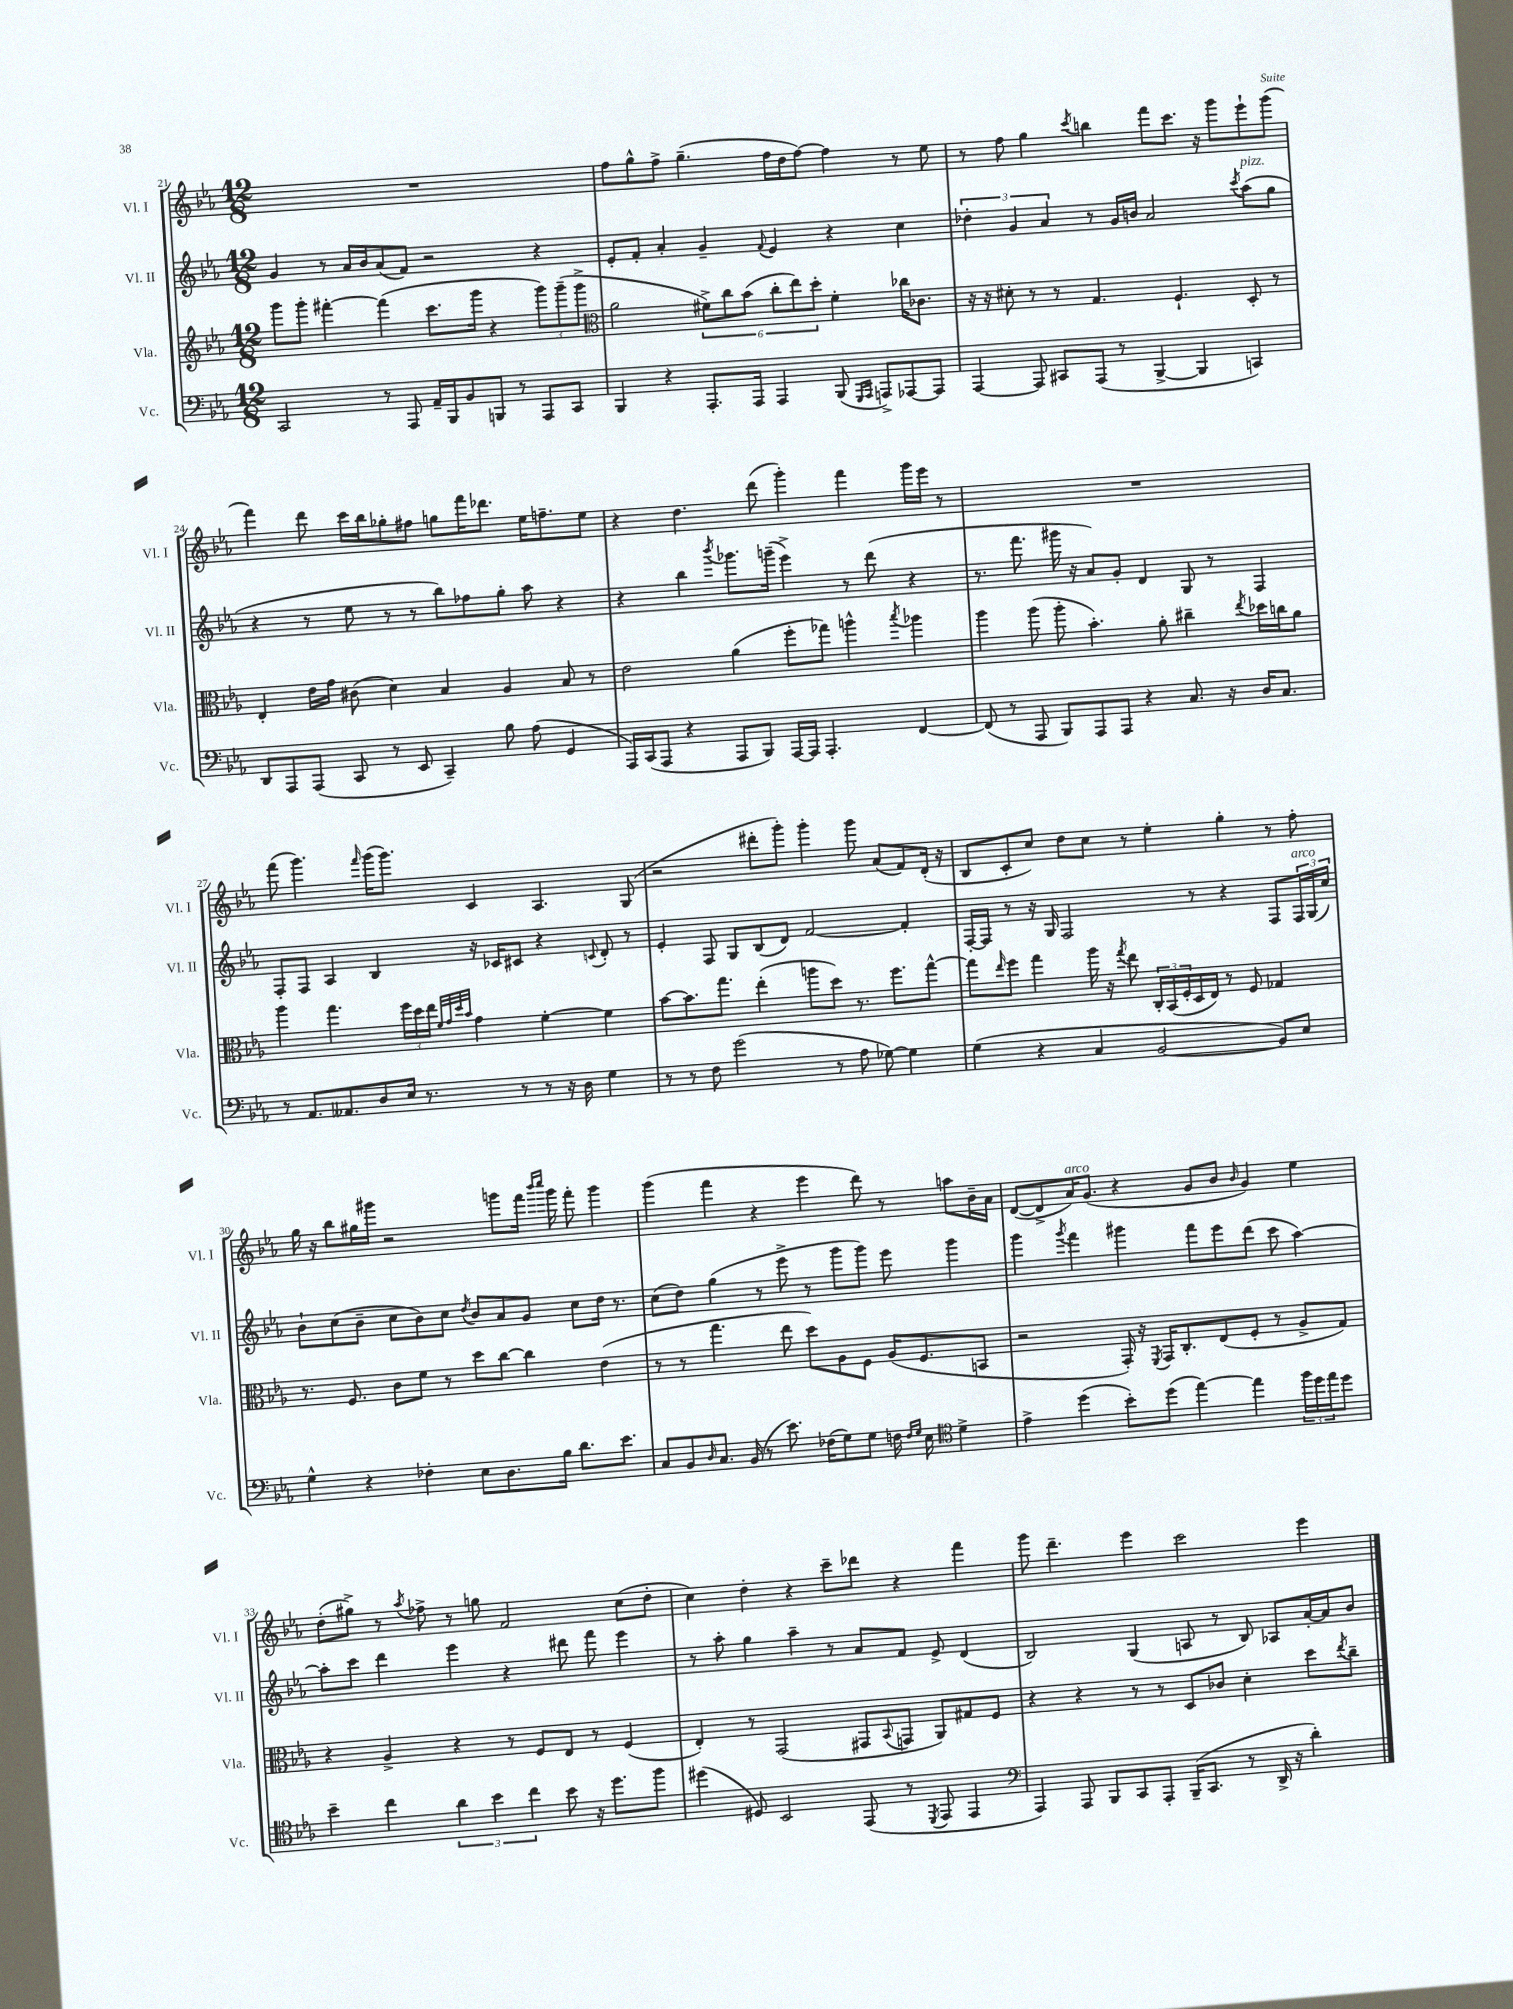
<<
\new StaffGroup <<
\new Staff = "s0" \with { instrumentName = "Vl. I" shortInstrumentName = "Vl. I" } {
    \clef treble \key ees \major \numericTimeSignature \time 12/8
    R1. |
    f''8 g''8-^ f''8-> g''4.--( f''16 d''16 f''8~) f''4 r8 ees''8 |
    r8 f''8 g''4 \acciaccatura { c'''8 } b''4 f'''8 c'''8. r16 g'''8 ees'''8-! g'''8( |
    f'''4) d'''8 c'''16 bes''16 ges''8-. fis''8 g''8 f'''16 des'''8. ees''16 f''8.-- ees''8 |
    r4 d''4. d'''8( g'''4-.) f'''4 g'''16 ees'''16 r8 |
    R1. |
    f'''8( g'''4.) \grace { f'''16 } g'''16( g'''8.) c'4 aes4. g8( |
    r2 dis'''8-. g'''8-.) g'''4-. g'''8 aes'8( f'8) d'16-.( r16 |
    bes8 c'8-. c''8) d''8 c''8 r8 ees''4-. g''4-. r8 f''8-. |
    g''16 r16 bes''8 gis''16 gis'''16 r2 g'''8 f'''16 \grace { bes'''16 c''''16 } g'''16 f'''8-. g'''4 |
    g'''4( f'''4 r4 ees'''4 d'''8) r8 a''8 bes'16-- aes'16 |
    d'8~( d'8-> aes'16^\markup { \italic "arco" }) g'8.( r4 g'8 bes'8 \grace { bes'16 } g'4) ees''4 |
    d''8-.( gis''8->) r8 \acciaccatura { aes''8 } fes''8-> r8 g''8 f'2 c''8( d''8-. |
    c''4) d''4-. r4 c'''8-- des'''8 r4 f'''4 |
    g'''8 d'''4.-- ees'''4 c'''2 ees'''4 \bar "|." |
}
\new Staff = "s1" \with { instrumentName = "Vl. II" shortInstrumentName = "Vl. II" } {
    \clef treble \key ees \major \numericTimeSignature \time 12/8
    g'4 r8 aes'16 bes'16 aes'8( f'8) r2 r4 |
    ees'8-. f'8-. aes'4-. g'4-- \appoggiatura { f'8 } ees'4 r4 c''4 |
    \tuplet 3/2 { des''4-. g'4 aes'4 } r8 g'16 b'16 aes'2 \acciaccatura { c'''8 } aes''8^\markup { \italic "pizz." }( g''8 |
    r4 r8 ees''8 r8 r8 bes''8) fes''8 g''8-. aes''8 r4 |
    r4 bes''4 \acciaccatura { bes'''8 } ges'''8. g'''16--( ees'''4->) r8 d'''8( r4 |
    r8. f'''8. gis'''16 r16 aes'8) g'8-. d'4 g8 r8 f4 |
    f8-. f8 aes4 bes4 r16 ces'16 cis'8 r4 \appoggiatura { c'8 } d'8-. r8 |
    ees'4-. f8 g8 bes8( d'8) f'2~ f'4-. |
    f16~-. f16 r8 r16 g16 f2 r8 r4 f8 \tuplet 3/2 { f16^\markup { \italic "arco" } g16( c''16) } |
    bes'8-! c''8( bes'8-- c''8 bes'8) c''8 \acciaccatura { d''8 } bes'8 aes'8 g'8 c''8 d''16 r8. |
    c''8( d''8) g''4( r8 ees'''8-> r8 g'''8 g'''8) ees'''8 g'''4 |
    g'''4 \acciaccatura { g'''8 } f'''4 gis'''4 f'''8 ees'''8 d'''8( c'''8 aes''4~) |
    aes''8-. c'''8 d'''4 ees'''4 r4 dis'''8 f'''8 ees'''4 |
    r8 aes''8-. g''4 aes''4-- r8 aes'8 f'8 ees'8-> d'4( |
    bes2) g4( a8 r8 bes8) aes8 aes'16~-. aes'16 bes'8 \bar "|." |
}
\new Staff = "s2" \with { instrumentName = "Vla." shortInstrumentName = "Vla." } {
    \clef treble \key ees \major \numericTimeSignature \time 12/8
    g'''8 g'''8-. fis'''4~-. fis'''4( c'''8. g'''16 r4 \tuplet 3/2 { g'''8) g'''8--( g'''8-> } |
    \clef alto aes'2 \tuplet 6/4 { fis'8->) c''8 bes'8( c''8-. ees''8) d''8-. } fis'4-. ces''16 ces'8. |
    r16 r16 dis'8-. r8 r8 g4. f4.-! d8-. r8 |
    ees4-. ees'16 g'16 cis'8( d'4) bes4 aes4 bes8 r8 |
    ees'2 aes'4( f''8-. ges''8) a''4-^ \acciaccatura { bes''8 } aes''4 |
    aes''4 aes''8( aes''8-. bes'4.-.) aes'8-. cis''4-- \acciaccatura { ees''8 } des''16 c''16 aes'8 |
    aes''4 g''4. \tuplet 3/2 { f''16 d''16 ees''16 } \grace { f'32 g'32 d''32 bes'32 } g'4 f'4~-. f'4 |
    bes'8~ bes'8. g''8. ees''4-.( a''8 d''8) r8. f''8. g''8~-^ |
    g''8 \grace { ees''16 } f''8 g''4 aes''16 r16 \acciaccatura { g''8 } ees''8 \tuplet 3/2 { c16-. bes,16( f16-. } d16 ees16) r8 f8 ges4 |
    r8. f8. c'8 f'8 r8 d''8 c''8~ c''4 ees'4( |
    r8 r8 g''4. ees''8 d''8) aes8 f8 aes16( f8. b,8 |
    r2 g,16-.) r16 \acciaccatura { f,8 } g,16 c8.-. ees8( f8-. r8 aes8-> g8) |
    r4 aes4-> r4 r8 f8 ees8 r8 f4( |
    ees4-.) r8 g,2( gis,8 \appoggiatura { bes,8 } g,8 aes,8) gis8 f8 |
    r4 r4 r8 r8 d8 ces'8 d'4-. d''8 \acciaccatura { ees''8 } c''8-- \bar "|." |
}
\new Staff = "s3" \with { instrumentName = "Vc." shortInstrumentName = "Vc." } {
    \clef bass \key ees \major \numericTimeSignature \time 12/8
    c,2 r8 aes,,8 aes,16-- bes,,16 bes,8 b,,8 r8 aes,,8 c,8 |
    bes,,4 r4 aes,,8.-. aes,,16 aes,,4 bes,,8( \grace { g,,16 aes,,16 } a,,8->) aes,,8~ aes,,8 |
    aes,,4~ aes,,8 cis,8 aes,,8( r8 bes,,4~-> bes,,4 c,4) |
    d,8 aes,,8 aes,,8( c,8 r8 ees,8 c,4--) bes8 aes8( g,4 |
    aes,,16) c,16( aes,,8 r4 aes,,8 bes,,8) aes,,16~ aes,,16 aes,,4.-. f,4~ |
    f,8( r8 aes,,8 bes,,8) aes,,8 aes,,8 r4 c8. r16 d16 c8. |
    r8 aes,8. aeses,8. d8 ees16 r8. r8 r8 r16 d16 g4 |
    r8 r8 f8 g'2( r8 aes8 ges8~) ges4 |
    g4( r4 c4 bes,2~ bes,8) ees8 |
    g4-^ r4 fes4-. ees8 d8. bes16 d'8. ees'8. |
    c8 bes,8 \grace { d16 } c8. bes,16( r8 ees'8.) fes16( g8) g8 f16 \grace { f16 g16 } ees16 \clef tenor d'4-> |
    ees'4-> d''4( bes'8-.) d''8( ees''4~) ees''4 \tuplet 3/2 { f''16 d''16 ees''16 } d''8 |
    bes'4-- c''4 \tuplet 3/2 { aes'4 bes'4 c''4 } bes'8 r16 d''8. f''8 |
    dis''4( dis8) bes,2 ees,8( r8 \acciaccatura { d,8 } ees,8 ees,4 |
    \clef bass aes,,4) aes,,8 bes,,8 c,8 aes,,8-. bes,,16--( c,8. r8 d,16-> r16 d'4-.) \bar "|." |
}
>>
>>
\layout { \context { \Score currentBarNumber = #21 } }
